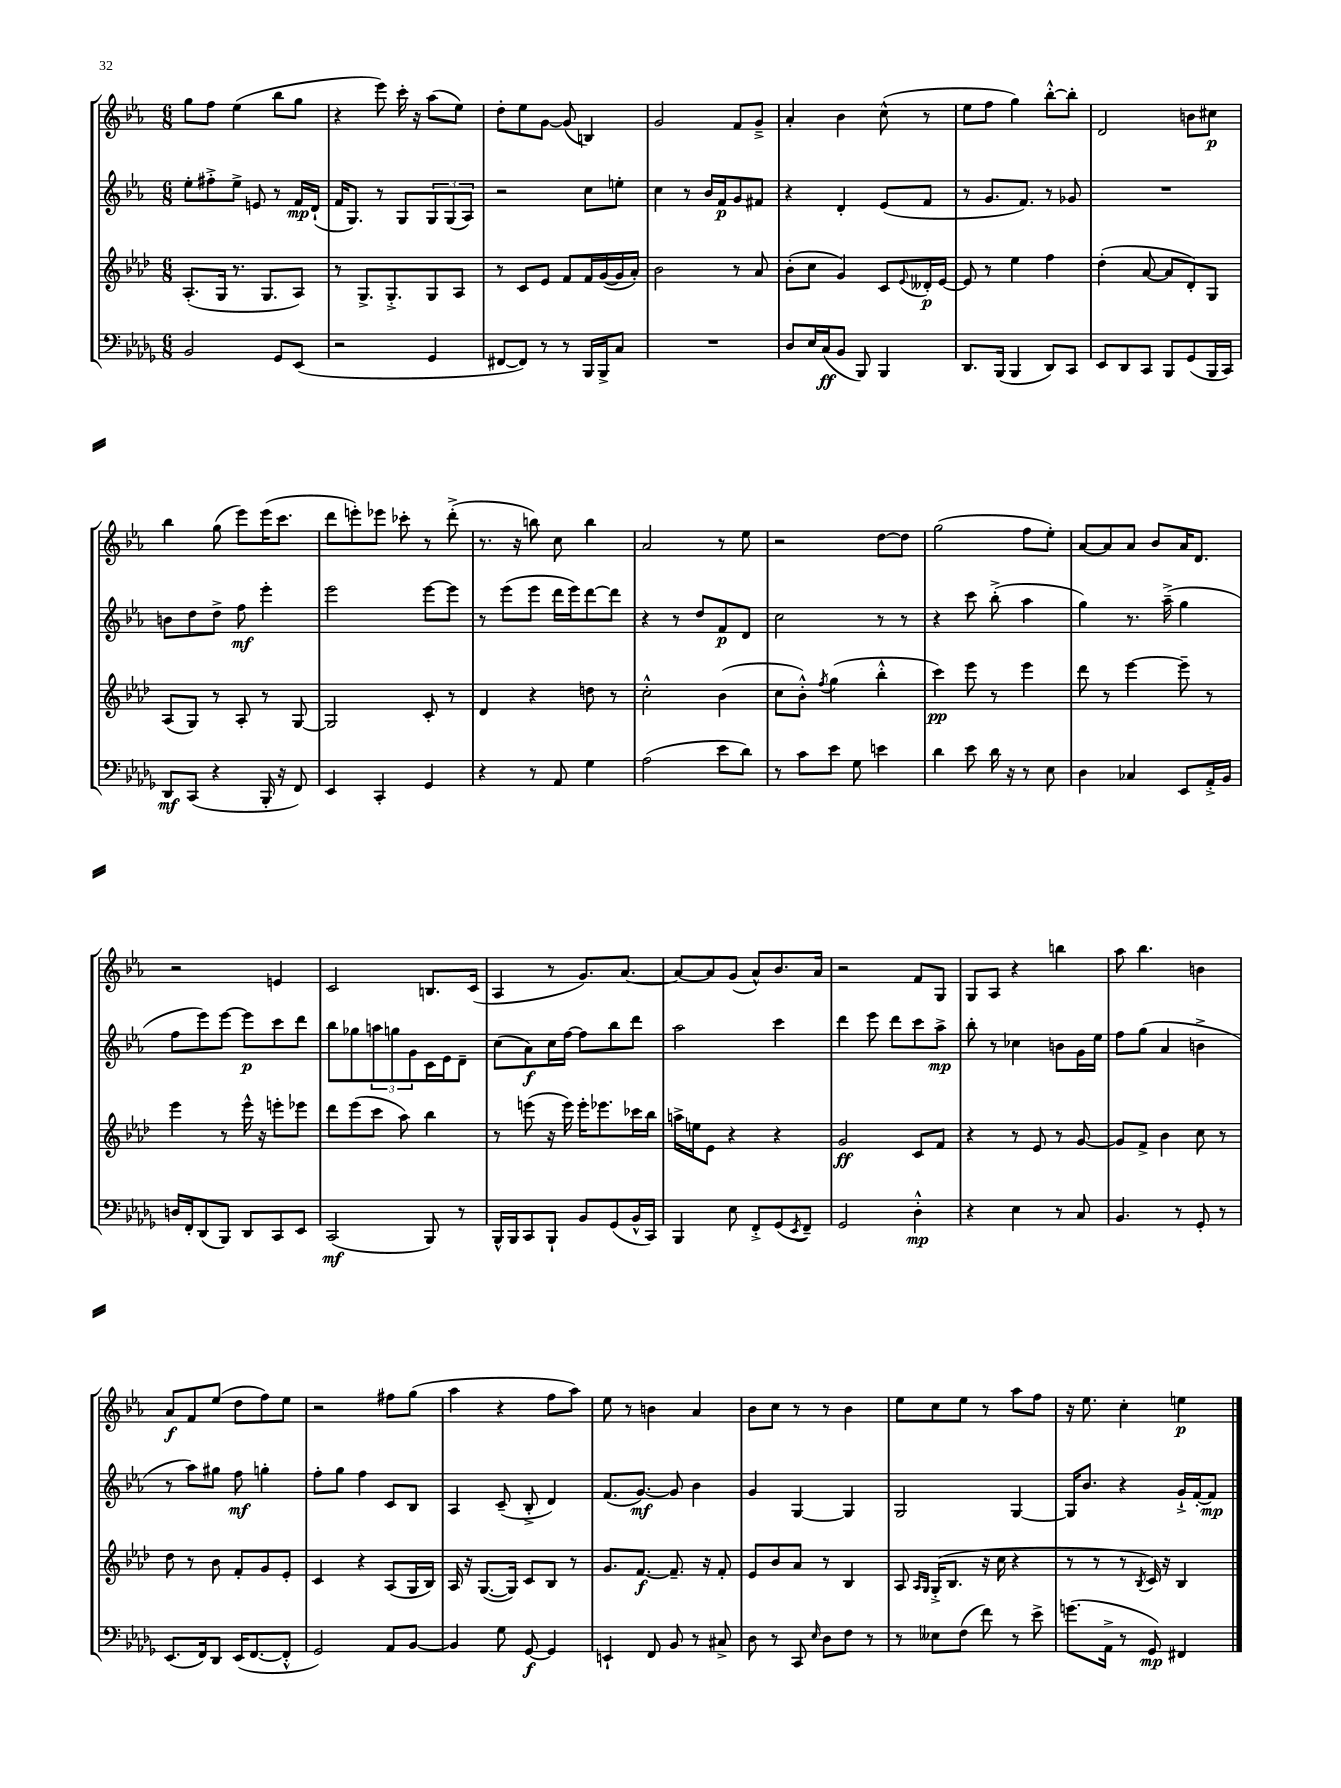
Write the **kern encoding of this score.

**kern	**kern	**kern	**kern
*staff4	*staff3	*staff2	*staff1
*clefF4	*clefG2	*clefG2	*clefG2
*k[b-e-a-d-g-]	*k[b-e-a-d-]	*k[b-e-a-]	*k[b-e-a-]
*M6/8	*M6/8	*M6/8	*M6/8
2BB-	(8.A-'	8ee-'	8gg
.	.	8ff#'^	8ff
.	16G	.	.
.	8.r	8ee-^	(4ee-
.	.	8e	.
.	8.G	.	.
8GG-	.	8r	8bb-
(8EE-	8A-)	16f	8gg
.	.	(16d`	.
=	=	=	=
2r	8r	16f	4r
.	.	8.G)	.
.	8.G^	.	.
.	.	8r	8eee-)
.	8.G'^	.	.
.	.	8G	16ccc'
.	.	.	16r
4GG-	8G	12G	(8aa-
.	.	(12G	.
.	8A-	.	8ee-)
.	.	12A-)	.
=	=	=	=
[8FF#	8r	2r	8dd'
8FF#])	8c	.	8ee-
8r	8e-	.	[8g
8r	8f	.	(8g]
16BBB-	16f	8cc	4B)
16BBB-^	([16g	.	.
8C	16g]	8ee'	.
.	16a-')	.	.
=	=	=	=
2.r	2b-	4cc	2g
.	.	8r	.
.	.	16b-	.
.	.	16f	.
.	8r	8g	8f
.	8a-	8f#	8g~^
=	=	=	=
8D-	(8b-'	4r	4a-'
16E-	8cc	.	.
(16C	.	.	.
8BB-	4g)	4d'	4b-
8BBB-)	.	.	.
4BBB-	8c	(8e-	(8cc^^
.	8qqe-	.	.
.	16d--'	8f	8r
.	[16e-	.	.
=	=	=	=
8.DD-	8e-]	8r	8ee-
.	8r	8.g	8ff
(16BBB-	.	.	.
4BBB-	4ee-	.	4gg)
.	.	8.f)	.
8DD-)	4ff	8r	[8bb-'^^
8CC	.	8g-	8bb-']
=	=	=	=
8EE-	(4dd-'	2.r	2d
8DD-	.	.	.
8CC	[8a-	.	.
8BBB-	8a-]	.	.
(8GG-	8d-')	.	8b
16BBB-	8G	.	8cc#
16CC)	.	.	.
=	=	=	=
8DD-	(8A-	8b	4bb-
(8CC	8G)	8dd	.
4r	8r	8dd^	(8gg
.	8A-'	8ff	8eee-)
16BBB-'	8r	4eee-'	(16eee-
16r	.	.	8.ccc
8FF)	[8G	.	.
=	=	=	=
4EE-	2G]	2eee-	8ddd
.	.	.	8eee')
4CC'	.	.	8eee-
.	.	.	8ccc-'
4GG-	8c'	[8eee-	8r
.	8r	8eee-]	(8ddd'^
=	=	=	=
4r	4d-	8r	8.r
.	.	(8eee-	.
.	.	.	16r
8r	4r	8eee-	8bb)
8AA-	.	16ddd	8cc
.	.	16eee-)	.
4G-	8dd	[8ddd	4bb
.	8r	8ddd]	.
=	=	=	=
(2A-	2cc'^^	4r	2a-
.	.	8r	.
.	.	8dd	.
8e-	(4b-	8f	8r
8d-)	.	8d	8ee-
=	=	=	=
8r	8cc	2cc	2r
8c	8b-'^^)	.	.
.	8qff	.	.
8e-	(4gg	.	.
8G-	.	.	.
4e	4bb-'^^	8r	[8dd
.	.	8r	8dd]
=	=	=	=
4d-	4ccc)	4r	(2gg
8e-	8eee-	8ccc	.
16d-	8r	(8bb-'^	.
16r	.	.	.
8r	4eee-	4aa-	8ff
8E-	.	.	8ee-')
=	=	=	=
4D-	8ddd-	4gg)	[8a-
.	8r	.	8a-]
4C-	[4eee-	8.r	8a-
.	.	.	8b-
.	.	(16aa-~^	.
8EE-	8eee-~]	4gg	16a-
.	.	.	8.d
16AA-'^	8r	.	.
16BB-	.	.	.
=	=	=	=
16D	4eee-	8ff	2r
16FF'	.	.	.
(8DD-	.	8eee-)	.
8BBB-)	8r	[8eee-	.
8DD-	16eee-^^	8eee-]	.
.	16r	.	.
8CC	8eee'	8ccc	4e
8EE-	8eee-	8ddd	.
=	=	=	=
(2CC	8ddd-	8bb-	2c
.	(8eee-	8gg-	.
.	8ccc	12aa	.
.	.	12gg	.
.	8aa-)	.	.
.	.	12g	.
8BBB-)	4bb-	16c	8.B
.	.	16e-	.
8r	.	8d~	.
.	.	.	(16c
=	=	=	=
16BBB-^^	8r	(8cc	4A-
16BBB-	.	.	.
8CC	(8eee	8a-)	.
8BBB-`	16r	16cc	8r
.	16eee)	[16ff	.
8BB-	16eee'	8ff]	8.g)
.	8.eee-	.	.
(8GG-	.	8bb-	.
.	.	.	[8.a-
16BB-^^	16ccc-	8ddd	.
16CC)	16bb-	.	.
=	=	=	=
4BBB-	16aa^	2aa-	8a-_
.	16ee	.	.
.	8e-	.	8a-]
8E-	4r	.	(8g
8FF'^	.	.	8a-^^)
(8GG-	4r	4ccc	8.b-
8qEE-	.	.	.
8FF~)	.	.	.
.	.	.	16a-
=	=	=	=
2GG-	2g	4ddd	2r
.	.	8eee-	.
.	.	8ddd	.
4D-'^^	8c	8ccc	8f
.	8f	8aa-^	8G
=	=	=	=
4r	4r	8bb-'	8G
.	.	8r	8A-
4E-	8r	4cc-	4r
.	8e-	.	.
8r	8r	8b	4bb
8C	[8g	16g	.
.	.	16ee-	.
=	=	=	=
4.BB-	8g]	8ff	8aa-
.	8f^	(8gg	4.bb-
.	4b-	4a-	.
8r	.	.	.
8GG-'	8cc	4b^	4b
8r	8r	.	.
=	=	=	=
(8.EE-	8dd-	8r	8a-
.	8r	8aa-)	8f
16FF)	.	.	.
8DD-	8b-	8gg#	(8ee-
(16EE-	8f'	8ff	8dd
[8.FF	.	.	.
.	8g	4gg'	8ff)
8FF'^^]	8e-'	.	8ee-
=	=	=	=
2GG-)	4c	8ff'	2r
.	.	8gg	.
.	4r	4ff	.
8AA-	(8A-	8c	8ff#
[8BB-	16G	8B-	(8gg
.	16B-)	.	.
=	=	=	=
4BB-]	16A-	4A-	4aa-
.	16r	.	.
.	([8.G	.	.
8G-	.	(8c~	4r
.	16G])	.	.
[8GG-	8c	8B-'^	.
4GG-]	8B-	4d)	8ff
.	8r	.	8aa-)
=	=	=	=
4EE`	8.g	(8.f	8ee-
.	.	.	8r
.	[8.f	[8.g)	.
8FF	.	.	4b
8BB-	8.f~]	8g]	.
8r	.	4b-	4a-
.	16r	.	.
8C#^	8f'	.	.
=	=	=	=
8D-	8e-	4g	8b-
8r	8b-	.	8cc
8CC	8a-	[4G	8r
16qqE-	.	.	.
8D-	8r	.	8r
8F	4B-	4G]	4b-
8r	.	.	.
=	=	=	=
8r	8A-	2G	8ee-
.	16qqA-	.	.
.	16qqG	.	.
8E--	(16G'^	.	8cc
.	8.B-	.	.
(8F	.	.	8ee-
8f)	16r	.	8r
.	16cc	.	.
8r	4r	[4G	8aa-
8e-^	.	.	8ff
=	=	=	=
(8.g	8r	16G]	16r
.	.	8.b-	8.ee-
.	8r	.	.
16AA-^	.	.	.
8r	8r	4r	4cc'
.	8qB-	.	.
8GG-)	16c)	.	.
.	16r	.	.
4FF#	4B-	16g`^	4ee
.	.	[16f'	.
.	.	8f]	.
==	==	==	==
*-	*-	*-	*-
